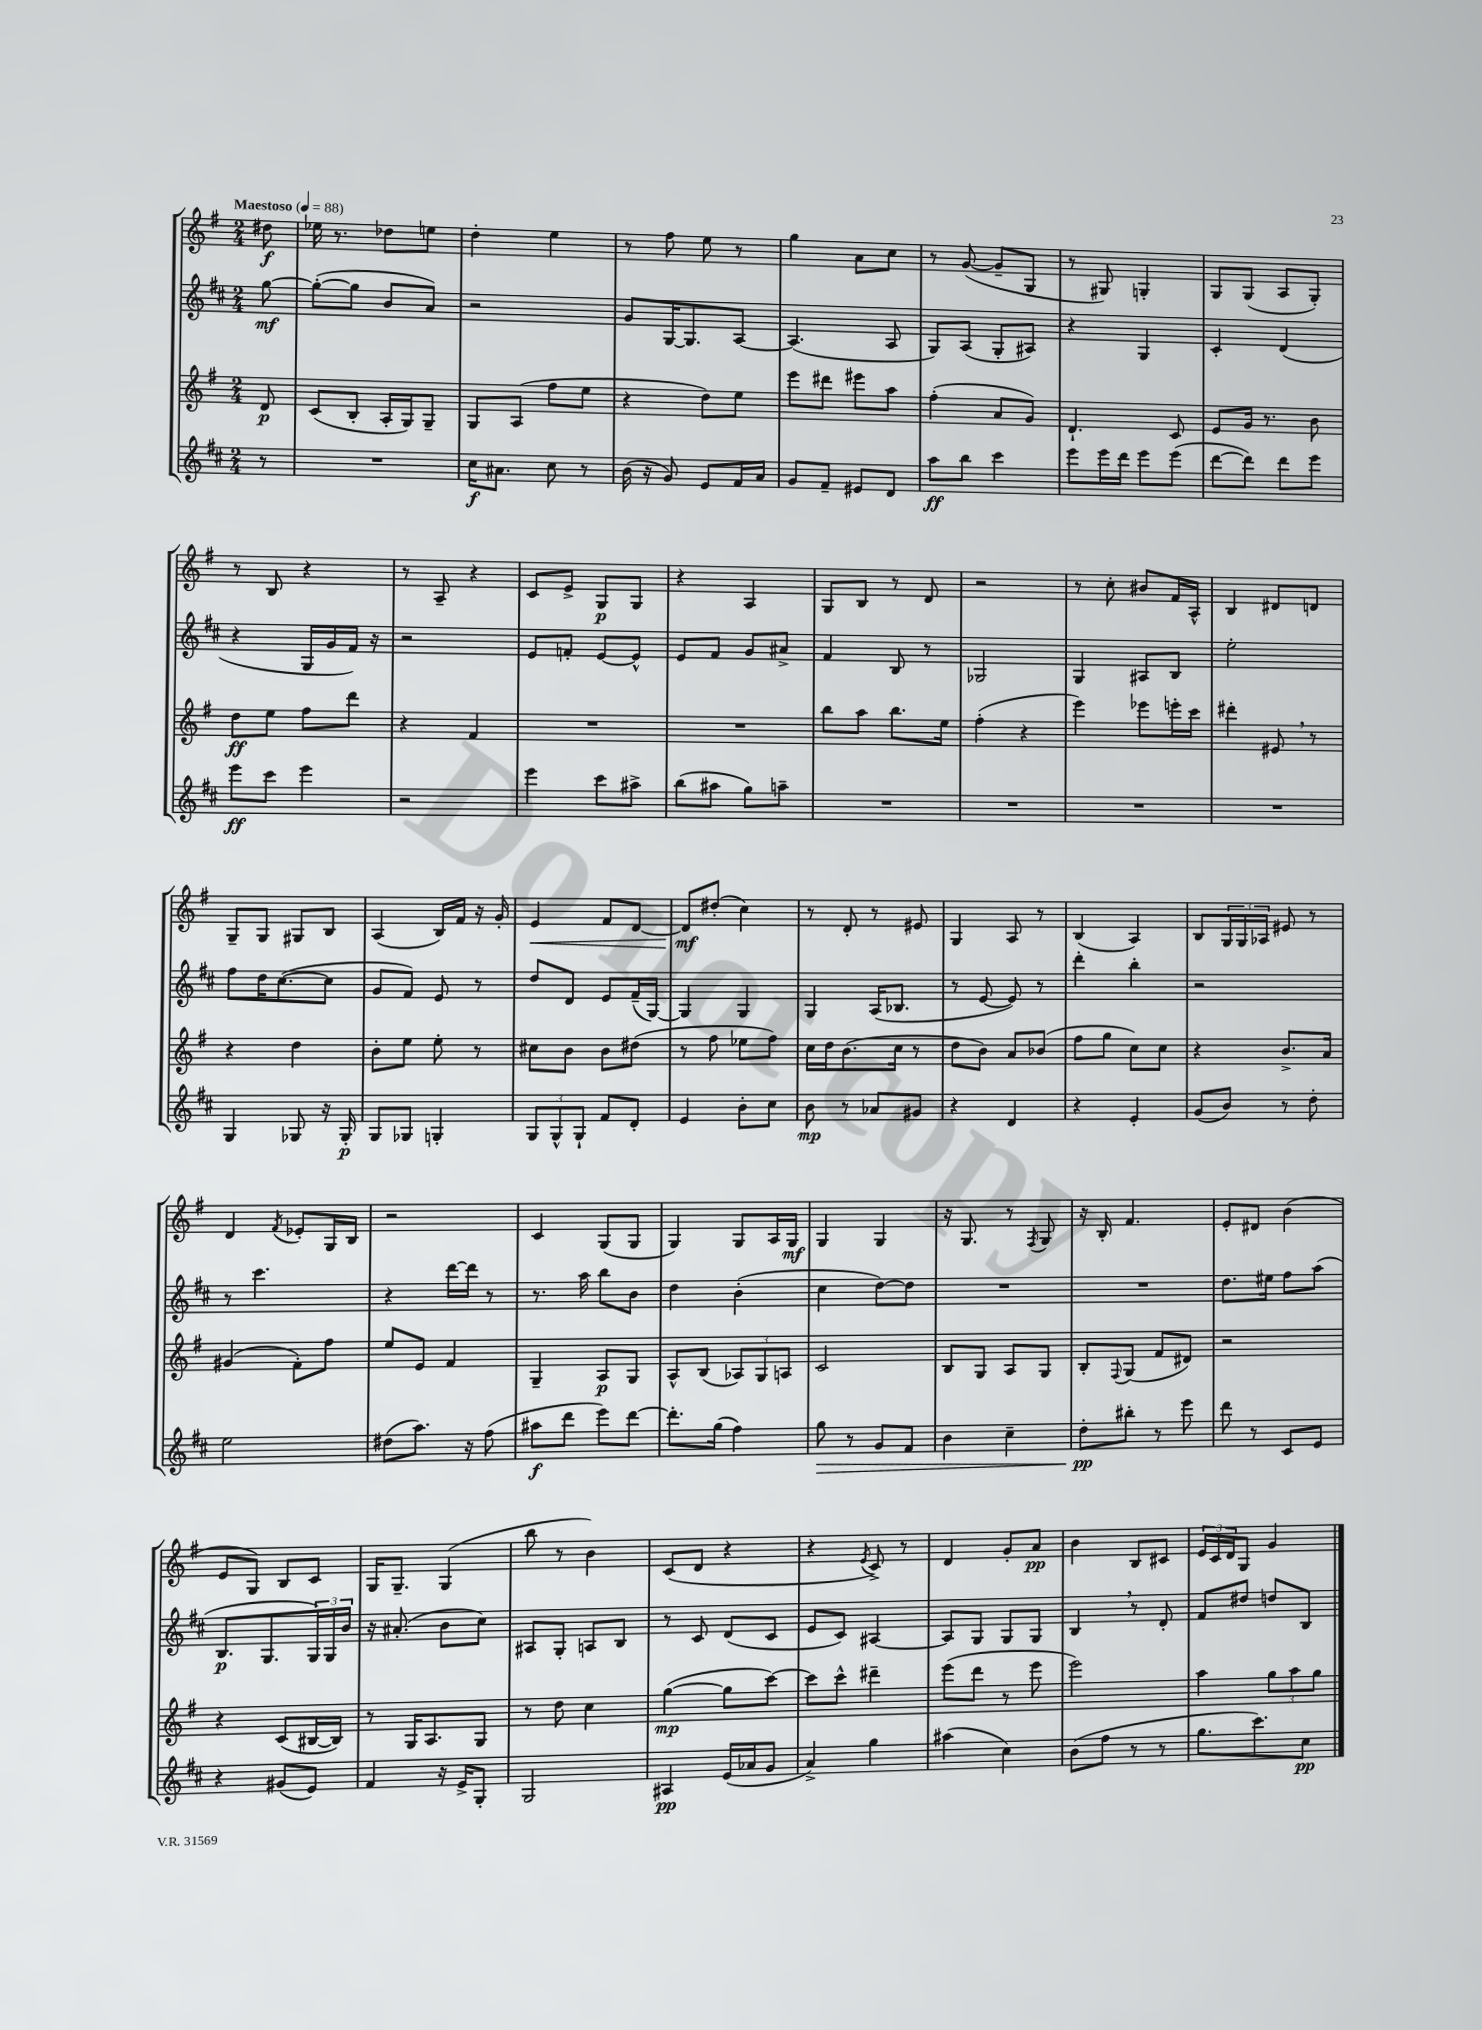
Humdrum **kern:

**kern	**dynam	**kern	**dynam	**kern	**dynam	**kern	**dynam
*part4	*part4	*part3	*part3	*part2	*part2	*part1	*part1
*staff4	*staff4	*staff3	*staff3	*staff2	*staff2	*staff1	*staff1
*clefG2	*	*clefG2	*	*clefG2	*	*clefG2	*
*k[f#c#]	*	*k[f#]	*	*k[f#c#]	*	*k[f#]	*
*M2/4	*	*M2/4	*	*M2/4	*	*M2/4	*
*MM88	*	*MM88	*	*MM88	*	*MM88	*
=	=	=	=	=	=	=	=
!	!	!	!	!	!	!LO:TX:a:B:t=Maestoso	!
8r	.	8d/	p	[8gg\	mf	8dd#X\	f
=1	=1	=1	=1	=1	=1	=1	=1
2r	.	(8c/L	.	(8gg'\L_	.	16ee-X\	.
.	.	.	.	.	.	8.r	.
.	.	8B'/J	.	8gg\J]	.	.	.
.	.	16A'/LL	.	8b/L	.	8dd-X\L	.
.	.	16G/J)	.	.	.	.	.
.	.	8G~/J	.	8a/J)	.	8een\J	.
=2	=2	=2	=2	=2	=2	=2	=2
16cc#\KL	f	8G/L	.	2r	.	4dd'\	.
8.a#X\J	.	.	.	.	.	.	.
.	.	(8A/J	.	.	.	.	.
8cc#\	.	8ff#\L	.	.	.	4ee\	.
8r	.	8ee\J	.	.	.	.	.
=3	=3	=3	=3	=3	=3	=3	=3
(16b\	.	4r	.	8g/L	.	8r	.
16r	.	.	.	.	.	.	.
8g/)	.	.	.	[16G/K	.	8ff#\	.
.	.	.	.	8.G/]	.	.	.
8e/L	.	8dd\L)	.	.	.	8ee\	.
16f#/L	.	8ee\J	.	[8A/J	.	8r	.
16a/JJ	.	.	.	.	.	.	.
=4	=4	=4	=4	=4	=4	=4	=4
8g/L	.	8eee\L	.	(4.A/]	.	4gg\	.
8f#~/J	.	8ddd#X\J	.	.	.	.	.
8e#X/L	.	8eee#X\L	.	.	.	8a\L	.
8d/J	.	8aa\J	.	8A/	.	8cc\J	.
=5	=5	=5	=5	=5	=5	=5	=5
8aa\L	ff	(4ff#'\	.	8G/L)	.	8r	.
8bb\J	.	.	.	(8A/J	.	([8g/	.
4ccc#\	.	8a/L	.	8G'/L	.	8g~/L]	.
.	.	8g/J)	.	8A#X/J)	.	8G/J	.
=6	=6	=6	=6	=6	=6	=6	=6
8eee\L	.	4.d`/	.	4r	.	8r	.
16eee\L	.	.	.	.	.	8G#X/)	.
16ddd\JJ	.	.	.	.	.	.	.
8eee\L	.	.	.	4G/	.	4Gn'/	.
(8eee\J	.	8c/	.	.	.	.	.
=7	=7	=7	=7	=7	=7	=7	=7
[8ddd\L	.	8e/L	.	4c#'/	.	8G/L	.
8ddd\J])	.	16g/Jk	.	.	.	(8G/J	.
.	.	8.r	.	.	.	.	.
8ddd\L	.	.	.	(4d/	.	8A/L	.
8eee\J	.	8b\	.	.	.	8G'/J)	.
!!LO:LB:g=z
=8	=8	=8	=8	=8	=8	=8	=8
8eee\L	ff	8dd\L	ff	4r	.	8r	.
8ccc#\J	.	8ee\J	.	.	.	8B/	.
4eee\	.	8ff#\L	.	16G/LL	.	4r	.
.	.	.	.	16g/	.	.	.
.	.	8ddd\J	.	16f#/JJ)	.	.	.
.	.	.	.	16r	.	.	.
=9	=9	=9	=9	=9	=9	=9	=9
2r	.	4r	.	2r	.	8r	.
.	.	.	.	.	.	8A~/	.
.	.	4f#/	.	.	.	4r	.
=10	=10	=10	=10	=10	=10	=10	=10
4eee\	.	2r	.	8e/L	.	8c/L	.
.	.	.	.	8fn'/J	.	8e^/J	.
8ccc#\L	.	.	.	[8e/L	.	8G/L	p
8aa#X^\J	.	.	.	8e^^/J]	.	8G/J	.
=11	=11	=11	=11	=11	=11	=11	=11
(8bb\L	.	2r	.	8e/L	.	4r	.
8aa#X\J	.	.	.	8f#/J	.	.	.
8gg\L)	.	.	.	8g/L	.	4A/	.
8aan~\J	.	.	.	8a#X^/J	.	.	.
=12	=12	=12	=12	=12	=12	=12	=12
2r	.	8bb\L	.	4f#/	.	8G/L	.
.	.	8aa\J	.	.	.	8B/J	.
.	.	8.bb\L	.	8B/	.	8r	.
.	.	.	.	8r	.	8d/	.
.	.	16ee\Jk	.	.	.	.	.
=13	=13	=13	=13	=13	=13	=13	=13
2r	.	(4ff#'\	.	2G-X/	.	2r	.
.	.	4r	.	.	.	.	.
=14	=14	=14	=14	=14	=14	=14	=14
2r	.	4eee\)	.	4G/	.	8r	.
.	.	.	.	.	.	8cc'\	.
.	.	8eee-X\L	.	8A#X/L	.	8b#X/L	.
.	.	16eeen'\L	.	8B/J	.	16f#/L	.
.	.	16ccc\JJ	.	.	.	16A^^/JJ	.
=15	=15	=15	=15	=15	=15	=15	=15
2r	.	4ddd#X'\	.	2ee'\	.	4B/	.
.	.	8e#X,/	.	.	.	8d#X/L	.
.	.	8r	.	.	.	8dn/J	.
!!LO:LB:g=z
=16	=16	=16	=16	=16	=16	=16	=16
4G/	.	4r	.	8ff#\L	.	8G~/L	.
.	.	.	.	16dd\K	.	8G/J	.
.	.	.	.	([8.cc#\	.	.	.
8G-X/	.	4dd\	.	.	.	8G#X/L	.
16r	.	.	.	8cc#\J]	.	8B/J	.
16G-'/	p	.	.	.	.	.	.
=17	=17	=17	=17	=17	=17	=17	=17
8G/L	.	8b'\L	.	8g/L	.	(4A/	.
8G-X/J	.	8ee\J	.	8f#/J)	.	.	.
4Gn'/	.	8ee'\	.	8e/	.	16B/LL)	.
.	.	.	.	.	.	16f#/JJ	.
.	.	8r	.	8r	.	16r	.
.	.	.	.	.	.	16g'/	.
=18	=18	=18	=18	=18	=18	=18	=18
!	!	!	!	!	!	!	!LO:HP:b
12G/L	.	8cc#X\L	.	8dd/L	.	4e/	<
12G^^/	.	.	.	.	.	.	.
.	.	8b\J	.	8d/J	.	.	.
12G`/J	.	.	.	.	.	.	.
8f#/L	.	8b\L	.	8e/L	.	8f#/L	.
8d'/J	.	(8dd#X\J	.	(16f#~/L	.	[8d/J	.
.	.	.	.	[16G/JJ)	.	.	.
=19	=19	=19	=19	=19	=19	=19	=19
4e/	.	8r	.	4G/]	.	8d/L]	mf
.	.	8ff#\	.	.	.	(8dd#X'/J	[
8b'\L	.	8ee-X\L	.	4G/	.	4cc\)	.
8cc#\J	.	8ff#\J)	.	.	.	.	.
=20	=20	=20	=20	=20	=20	=20	=20
8b\	mp	16cc\LL	.	4G/	.	8r	.
.	.	16dd\J	.	.	.	.	.
8r	.	(8.b\	.	.	.	8d'/	.
8a-X/L	.	.	.	(16A/KL	.	8r	.
.	.	16cc\Jk	.	8.B-X/J	.	.	.
8g#X/J	.	8r	.	.	.	8e#X/	.
=21	=21	=21	=21	=21	=21	=21	=21
4r	.	8dd\L	.	8r	.	4G/	.
.	.	8b\J)	.	[8e/	.	.	.
4d/	.	8a/L	.	8e/])	.	8A/	.
.	.	(8b-X/J	.	8r	.	8r	.
=22	=22	=22	=22	=22	=22	=22	=22
4r	.	8ff#\L	.	4ddd'\	.	(4B/	.
.	.	8gg\J	.	.	.	.	.
4e'/	.	8cc\L)	.	4bb'\	.	4A/)	.
.	.	8cc\J	.	.	.	.	.
=23	=23	=23	=23	=23	=23	=23	=23
(8g/L	.	4r	.	2r	.	8B/L	.
8b/J)	.	.	.	.	.	24G/L	.
.	.	.	.	.	.	24G/	.
.	.	.	.	.	.	24A-X/JJ	.
8r	.	8.b^/L	.	.	.	8e#X/	.
8dd'\	.	.	.	.	.	8r	.
.	.	16a/Jk	.	.	.	.	.
!!LO:LB:g=z
=24	=24	=24	=24	=24	=24	=24	=24
2ee\	.	(4g#X/	.	8r	.	4d/	.
.	.	.	.	4.ccc#\	.	.	.
.	.	.	.	.	.	8qf#/	.
.	.	8f#'\L)	.	.	.	8e-X'/L	.
.	.	8ff#\J	.	.	.	16G/L	.
.	.	.	.	.	.	16B/JJ	.
=25	=25	=25	=25	=25	=25	=25	=25
(8dd#X\L	.	8ee/L	.	4r	.	2r	.
8.aa\J)	.	8e/J	.	.	.	.	.
.	.	4f#/	.	[16ddd\LL	.	.	.
16r	.	.	.	16ddd\JJ]	.	.	.
(8ff#\	.	.	.	8r	.	.	.
=26	=26	=26	=26	=26	=26	=26	=26
8aa#X\L	f	4G~/	.	8.r	.	4c/	.
8ddd\J	.	.	.	.	.	.	.
.	.	.	.	16aa\	.	.	.
8eee\L)	.	8A/L	p	8bb\L	.	(8G/L	.
[8ddd\J	.	8G/J	.	8b\J	.	8G/J	.
=27	=27	=27	=27	=27	=27	=27	=27
8.ddd'\L]	.	8A^^/L	.	4dd\	.	4G/)	.
.	.	(8B/J	.	.	.	.	.
(16gg\Jk	.	.	.	.	.	.	.
4ff#\)	.	12A-X/L)	.	(4b'\	.	8G/L	.
.	.	12G/	.	.	.	.	.
.	.	.	.	.	.	16A/L	.
.	.	12An/J	.	.	.	.	.
.	.	.	.	.	.	16G/JJ	mf
=28	=28	=28	=28	=28	=28	=28	=28
!	!LO:HP:b	!	!	!	!	!	!
8gg\	>	2c/	.	4cc#\	.	4G/	.
8r	.	.	.	.	.	.	.
8g/L	.	.	.	[8dd\L)	.	4G/	.
8f#/J	.	.	.	8dd\J]	.	.	.
=29	=29	=29	=29	=29	=29	=29	=29
4b\	.	8B/L	.	2r	.	16r	.
.	.	.	.	.	.	8.G/	.
.	.	8G/J	.	.	.	.	.
4cc#~\	.	8A/L	.	.	.	8r	.
.	.	.	.	.	.	8qF#/	.
.	.	8G/J	.	.	.	8G/	.
=30	=30	=30	=30	=30	=30	=30	=30
8dd'\L	pp	8B'/L	.	2r	.	16r	.
.	.	.	.	.	.	16B'/	.
.	.	8qqF#/	.	.	.	.	.
8bb#X'\J	]	(8G/J	.	.	.	4.f#/	.
8r	.	8f#/L	.	.	.	.	.
8eee\	.	8d#X/J)	.	.	.	.	.
=31	=31	=31	=31	=31	=31	=31	=31
8ddd\	.	2r	.	8.dd\L	.	8e'/L	.
8r	.	.	.	.	.	8d#X/J	.
.	.	.	.	16ee#X\Jk	.	.	.
8c#/L	.	.	.	8ff#\L	.	(4b\	.
8e/J	.	.	.	(8aa\J	.	.	.
!!LO:LB:g=z
=32	=32	=32	=32	=32	=32	=32	=32
4r	.	4r	.	8.B/L	p	8e/L	.
.	.	.	.	.	.	8G/J)	.
.	.	.	.	8.G/	.	.	.
(8g#X/L	.	(8c/L	.	.	.	8B/L	.
8e/J)	.	[16B#X/L	.	24G/L)	.	8c/J	.
.	.	.	.	24G/	.	.	.
.	.	16B#/JJ])	.	.	.	.	.
.	.	.	.	24b/JJ	.	.	.
=33	=33	=33	=33	=33	=33	=33	=33
4f#/	.	8r	.	16r	.	16G/KL	.
.	.	.	.	(8.a#X'/	.	8.G~/J	.
.	.	16G/KL	.	.	.	.	.
.	.	8.A/	.	.	.	.	.
16r	.	.	.	8b\L	.	(4G/	.
16e^/KL	.	.	.	.	.	.	.
8G'/J	.	8G/J	.	8cc#\J)	.	.	.
=34	=34	=34	=34	=34	=34	=34	=34
2G/	.	8r	.	8A#X/L	.	8bb\	.
.	.	8dd\	.	8G'/J	.	8r	.
.	.	4cc\	.	8An/L	.	4b\)	.
.	.	.	.	8B/J	.	.	.
=35	=35	=35	=35	=35	=35	=35	=35
4A#X/	pp	([4gg\	mp	8r	.	(8c/L	.
.	.	.	.	8c#/	.	8d/J	.
(16e/LL	.	8gg\L]	.	(8d/L	.	4r	.
16a-X/J	.	.	.	.	.	.	.
8g/J	.	[8ccc\J)	.	8c#/J	.	.	.
=36	=36	=36	=36	=36	=36	=36	=36
4a^/)	.	8ccc\L]	.	8e/L	.	4r	.
.	.	8ccc^^\J	.	8c#/J)	.	.	.
.	.	.	.	.	.	8qe/	.
4gg\	.	4ddd#X~\	.	[4A#X/	.	8c^/)	.
.	.	.	.	.	.	8r	.
=37	=37	=37	=37	=37	=37	=37	=37
(4aa#X\	.	(8eee\L	.	8A#/L]	.	4d/	.
.	.	8ddd\J	.	8G/J	.	.	.
4cc#\)	.	8r	.	8G/L	.	8g'/L	.
.	.	8eee\	.	8G/J	.	8a/J	pp
=38	=38	=38	=38	=38	=38	=38	=38
(8b\L	.	2eee\)	.	4B,/	.	4b\	.
8ff#\J	.	.	.	.	.	.	.
8r	.	.	.	8r	.	8B/L	.
8r	.	.	.	8d'/	.	8c#X/J	.
=39	=39	=39	=39	=39	=39	=39	=39
8.gg\L	.	4aa\	.	8f#/L	.	24e/LL	.
.	.	.	.	.	.	24c/	.
.	.	.	.	.	.	24d/J	.
.	.	.	.	8dd#X/J	.	8G/J	.
8.ccc#\)	.	.	.	.	.	.	.
.	.	12gg\L	.	8ddn/L	.	4g/	.
.	.	12aa\	.	.	.	.	.
8cc#\J	pp	.	.	8B/J	.	.	.
.	.	12gg\J	.	.	.	.	.
==	==	==	==	==	==	==	==
*-	*-	*-	*-	*-	*-	*-	*-
